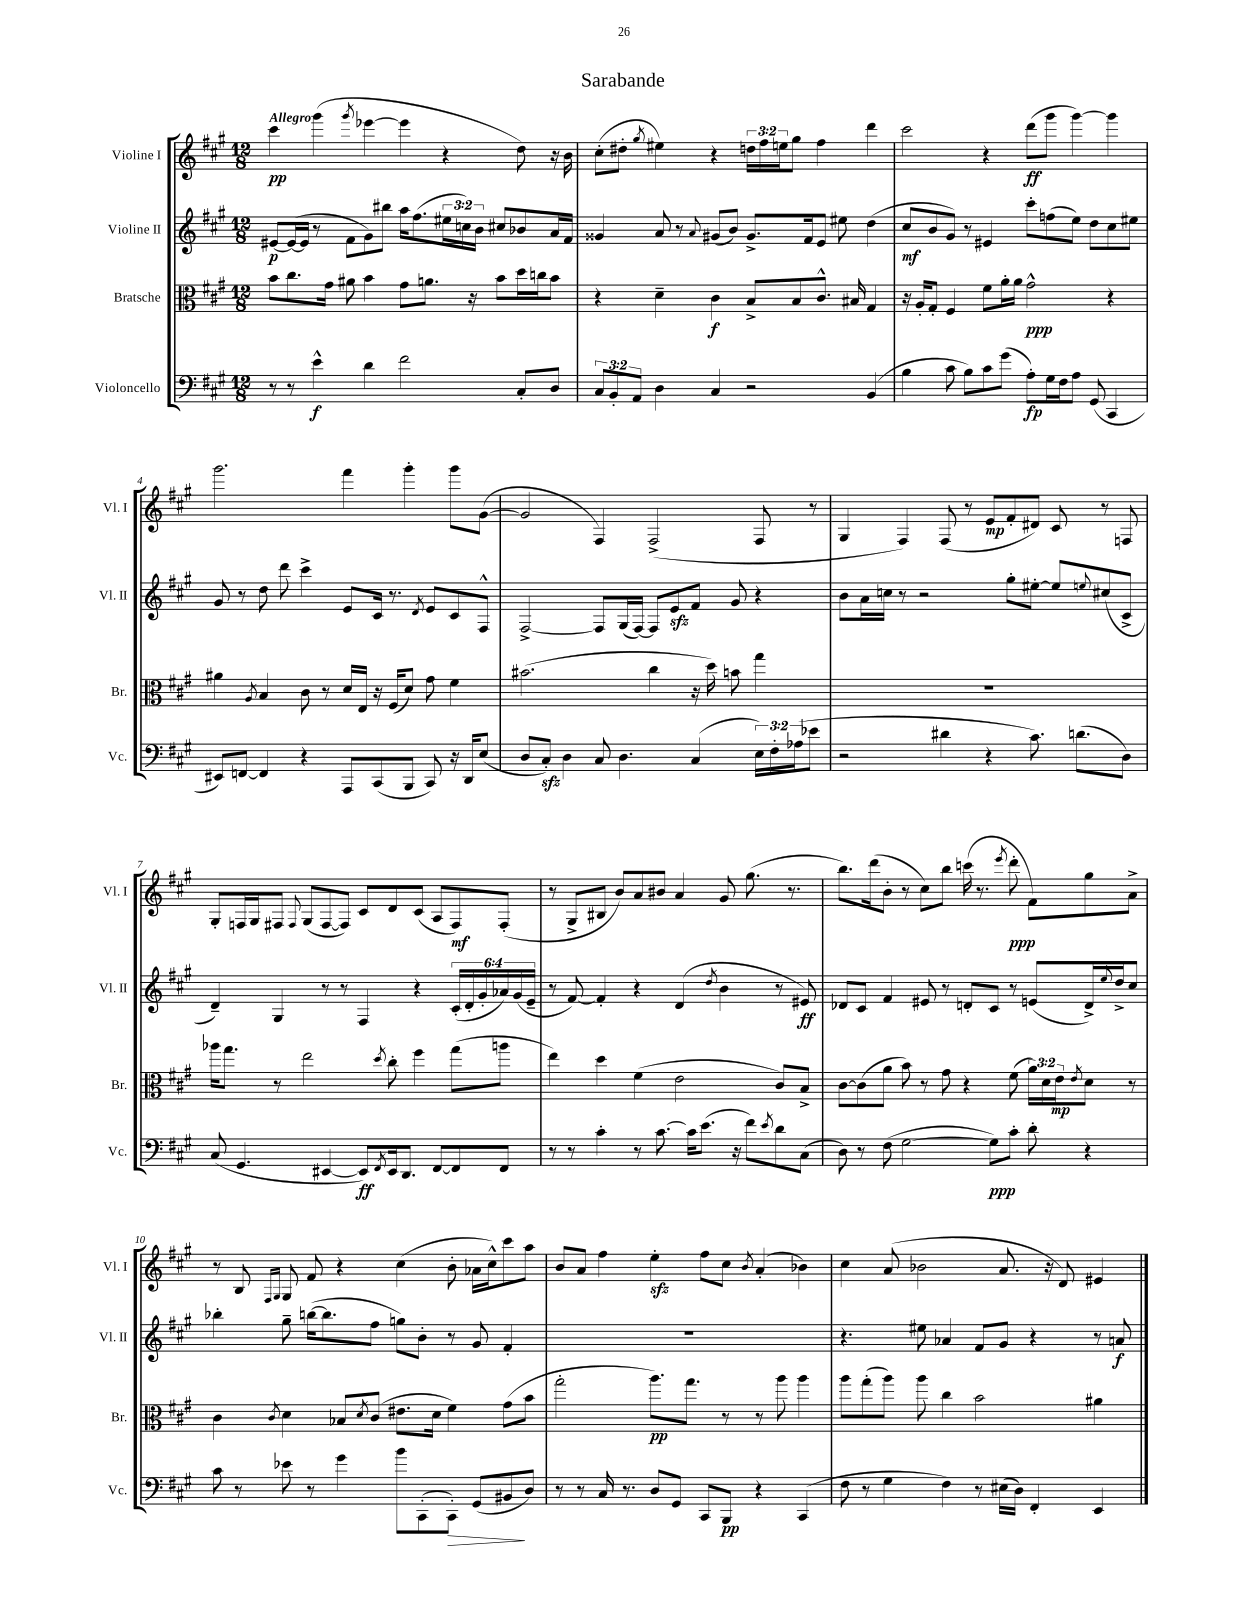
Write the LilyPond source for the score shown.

\header { title = "Sarabande" }
<<
\new StaffGroup <<
\new Staff = "s0" \with { instrumentName = "Violine I" shortInstrumentName = "Vl. I" } {
    \clef treble \key a \major \numericTimeSignature \time 12/8 \override Staff.TupletNumber.text = #tuplet-number::calc-fraction-text \tempo "Allegro"
    cis'''4\pp gis'''4( \acciaccatura { gis'''8 } ees'''4~ ees'''4 r4 d''8) r16 b'16 |
    cis''8-.( dis''8-. \acciaccatura { gis''8 } eis''4) r4 \tuplet 3/2 { d''16 fis''16 e''16 } gis''8 fis''4 d'''4 |
    cis'''2 r4 d'''8\ff( gis'''8 gis'''4~) gis'''4 |
    gis'''2. fis'''4 gis'''4-. gis'''8 gis'8~( |
    gis'2 fis4) fis2->( fis8 r8 |
    gis4 fis4) fis8( r8 e'8\mp fis'8-. dis'8) cis'8 r8 f8 |
    gis8-. f16 gis16 fis8 \appoggiatura { fis8 } gis8( fis8~ fis8) cis'8 d'8 cis'8( a8 fis8\mf) fis8-.( |
    r8 gis8-> bis8 b'8) a'8 bis'8 a'4 gis'8 gis''8.( r8. |
    b''8.) d'''16( b'8-. r8 cis''8) b''8 c'''16( r8. \acciaccatura { e'''8 } d'''8-.\ppp fis'8) gis''8 a'8-> |
    r8 b8 \grace { fis16 gis16 } gis8 fis'8 r4 cis''4( b'8-. aes'16 cis''16-^) cis'''8 a''8 |
    b'8 a'8 fis''4 e''4-.\sfz fis''8 cis''8 \acciaccatura { b'8 } a'4-.( bes'4) |
    cis''4 a'8( bes'2 a'8. r16 d'8) eis'4 \bar "|." |
}
\new Staff = "s1" \with { instrumentName = "Violine II" shortInstrumentName = "Vl. II" } {
    \clef treble \key a \major \numericTimeSignature \time 12/8 \override Staff.TupletNumber.text = #tuplet-number::calc-fraction-text
    eis'8~\p eis'16~( eis'16 r8 fis'8 gis'8) bis''8 a''16 fis''8.( \tuplet 3/2 { eis''16 c''16) b'16 } cis''8 bes'8 a'16 fis'16 |
    gisis'4 a'8 r8 \appoggiatura { a'8 } gis'8( b'8) gis'8.-> fis'16 e'8 eis''8 d''4( |
    cis''8\mf b'8 gis'8) r8 eis'4 cis'''8-. f''8( e''8) d''8 cis''8 eis''8 |
    gis'8 r8 d''8 d'''8 cis'''4-> e'8 cis'16 r8. \acciaccatura { d'8 } e'8 cis'8 fis8-^ |
    fis2~-> fis8 gis16( fis16~) fis8 e'8\sfz fis'8 gis'8 r4 |
    b'8 a'16 c''16 r8 r2 gis''8-. eis''8~-. eis''8 \appoggiatura { e''8 } cis''8( cis'8-> |
    d'4--) gis4 r8 r8 fis4 r4 \tuplet 6/4 { cis'16-.( d'16-. gis'16-. aes'16) gis'16( e'16-- } |
    r8 fis'8~) fis'4-. r4 d'4( \acciaccatura { d''8 } b'4 r8 eis'8\ff) |
    des'8 cis'8 fis'4 eis'8 r8 d'8-. cis'8 r8 e'8( d'16->) \appoggiatura { e''8 } d''16-> cis''8 |
    bes''4-. gis''8-- b''16~( b''8. fis''8 g''8) b'8-. r8 gis'8 fis'4-. |
    R1. |
    r4. eis''8 aes'4 fis'8 gis'8 r4 r8 a'8\f \bar "|." |
}
\new Staff = "s2" \with { instrumentName = "Bratsche" shortInstrumentName = "Br." } {
    \clef alto \key a \major \numericTimeSignature \time 12/8 \override Staff.TupletNumber.text = #tuplet-number::calc-fraction-text
    b'8 cis''8. gis'16 ais'8 b'4 gis'8 a'8. r16 b'8 d''16 c''16 b'8 |
    r4 d'4-- cis'4\f b8-> b8 cis'8.-^ bis16 gis4 |
    r16 a16-. gis8-. fis4 fis'8 a'16-. a'16 gis'2-^\ppp r4 |
    ais'4 \acciaccatura { a8 } b4 cis'8 r8 d'16 e16 r16 fis16( d'8) gis'8 fis'4 |
    bis'2.( cis''4 r16 d''16) b'8 gis''4 |
    R1. |
    aes''16 gis''8. r8 e''2 \acciaccatura { d''8 } cis''8-. fis''4 gis''8( a''8 |
    e''4) d''4 fis'4( e'2 cis'8) b8-> |
    cis'8~ cis'8( a'8 b'8) r8 gis'8 r4 fis'8( \tuplet 3/2 { a'16) d'16 e'16\mp } \acciaccatura { e'8 } d'8 r8 |
    cis'4 \acciaccatura { cis'8 } d'4 bes8 \acciaccatura { d'8 } cis'8( eis'8. d'16 fis'4) gis'8( b'8 |
    gis''2-. a''8.\pp) gis''8. r8 r8 a''8 a''4 |
    a''8 gis''8-.( a''8) a''8 cis''4 b'2 ais'4 \bar "|." |
}
\new Staff = "s3" \with { instrumentName = "Violoncello" shortInstrumentName = "Vc." } {
    \clef bass \key a \major \numericTimeSignature \time 12/8 \override Staff.TupletNumber.text = #tuplet-number::calc-fraction-text
    r8 r8 e'4-^\f d'4 fis'2 cis8-. d8 |
    \tuplet 3/2 { cis8 b,8-. a,8 } d4 cis4 r2 b,4( |
    b4 cis'8 b8) cis'8 gis'8( a8-.\fp) gis16 fis16 a8 gis,8( cis,4 |
    eis,8) f,8~ f,4 r4 a,,8 cis,8( b,,8 cis,8) r16 d,16 e8( |
    d8 cis8-.\sfz) d4 cis8 d4. cis4( \tuplet 3/2 { e16) fis16-. aes16( } ees'8 |
    r2 dis'4 r4 cis'8.) d'8.( d8) |
    cis8( gis,4. eis,4~ eis,8\ff) \acciaccatura { fis,8 } eis,16 d,8. fis,8~ fis,8 fis,8 |
    r8 r8 cis'4-. r8 cis'8.~ cis'16 e'8.( r16 fis'8) \acciaccatura { e'8 } d'8 cis8( |
    d8) r8 fis8( gis2~ gis8\ppp) cis'8-. d'8-. r4 |
    cis'8 r8 ees'8 r8 gis'4 b'8 cis,8-.( cis,8-.\>) gis,8( bis,8\! d8) |
    r8 r8 cis16 r8. d8 gis,8 cis,8 b,,8\pp r4 cis,4( |
    fis8 r8 gis4 fis4) r8 eis16( d16) fis,4-. e,4 \bar "|." |
}
>>
>>
